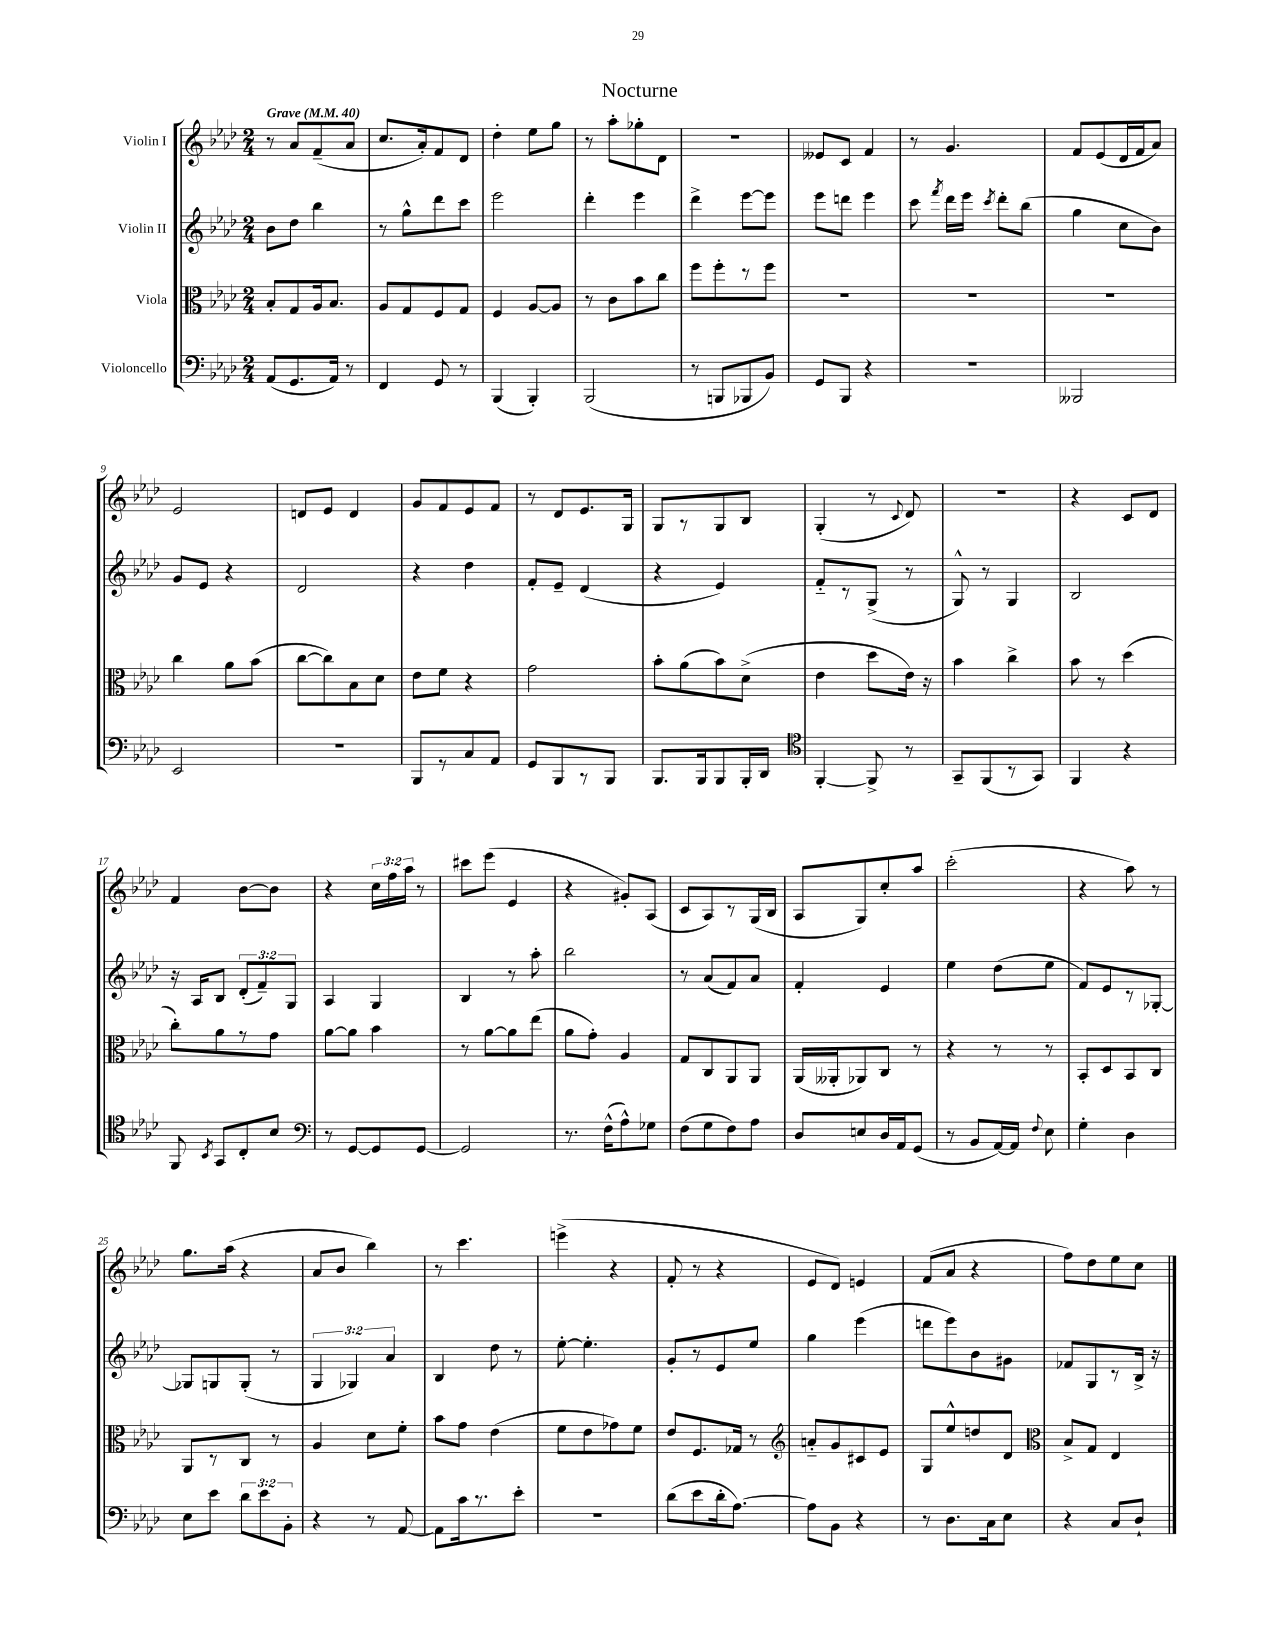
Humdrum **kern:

**kern	**kern	**kern	**kern
*staff4	*staff3	*staff2	*staff1
*clefF4	*clefC3	*clefG2	*clefG2
*k[b-e-a-d-]	*k[b-e-a-d-]	*k[b-e-a-d-]	*k[b-e-a-d-]
*M2/4	*M2/4	*M2/4	*M2/4
*MM40	*MM40	*MM40	*MM40
(8AA-	8B-'	8b-	8r
8.GG	8G	8dd-	8a-
.	16A-	4bb-	(8f~
16AA-)	8.B-	.	.
8r	.	.	8a-
=	=	=	=
4FF	8A-	8r	8.cc
.	8G	8gg^^	.
.	.	.	16a-')
8GG	8F	8ddd-	8f
8r	8G	8ccc	8d-
=	=	=	=
(4BBB-	4F	2eee-	4dd-'
4BBB-')	[8A-	.	8ee-
.	8A-]	.	8gg
=	=	=	=
(2BBB-	8r	4ddd-'	8r
.	8c	.	8aa-'
.	8b-	4eee-	8gg-'
.	8cc	.	8d-
=	=	=	=
8r	8ff	4ddd-^	2r
8BBB	8ff'	.	.
8BBB-	8r	[8eee-	.
8BB-)	8ff	8eee-]	.
=	=	=	=
8GG	2r	8eee-	8e--
8BBB-	.	8ddd	8c
4r	.	4eee-	4f
=	=	=	=
2r	2r	8ccc	8r
.	.	8qfff	.
.	.	16ddd-	4.g
.	.	16eee-	.
.	.	8qccc	.
.	.	8ddd-'	.
.	.	(8bb-	.
=	=	=	=
2BBB--	2r	4gg	8f
.	.	.	(8e-
.	.	8cc	16d-
.	.	.	16f
.	.	8b-)	8a-)
=	=	=	=
2EE-	4cc	8g	2e-
.	.	8e-	.
.	8a-	4r	.
.	(8b-	.	.
=	=	=	=
2r	[8cc	2d-	8d
.	8cc])	.	8e-
.	8B-	.	4d
.	8d-	.	.
=	=	=	=
8BBB-	8e-	4r	8g
8r	8f	.	8f
8C	4r	4dd-	8e-
8AA-	.	.	8f
=	=	=	=
8GG	2g	8f'	8r
8BBB-	.	8e-~	8d-
8r	.	(4d-	8.e-
8BBB-	.	.	.
.	.	.	16G
=	=	=	=
8.BBB-	8b-'	4r	8G
.	(8a-	.	8r
16BBB-	.	.	.
8BBB-	8b-)	4e-)	8G
16BBB-'	(8d-^	.	8B-
16DD-	.	.	.
=	=	=	=
*clefC4	*	*	*
[4FF'	4e-	8f'~	(4G'
.	.	8r	.
8FF^]	8dd-	(8G^	8r
.	.	.	8qqc
8r	16e-)	8r	8d-)
.	16r	.	.
=	=	=	=
8GG~	4b-	8G^^)	2r
(8FF	.	8r	.
8r	4cc^	4G	.
8GG)	.	.	.
=	=	=	=
4FF	8b-	2B-	4r
.	8r	.	.
4r	(4dd-	.	8c
.	.	.	8d-
=	=	=	=
8FF	8cc')	16r	4f
.	.	16A-	.
8qBB-	.	.	.
8GG	8a-	8B-	.
8C'	8r	(12d-'	[8b-
.	.	12f~)	.
8B-	8g	.	8b-]
.	.	12G	.
=	=	=	=
*clefF4	*	*	*
8r	[8a-	4A-	4r
[8GG	8a-]	.	.
8GG]	4b-	4G	24cc
.	.	.	24ff
.	.	.	24aa-
[8GG	.	.	8r
=	=	=	=
2GG]	8r	4B-	8ccc#
.	[8a-	.	(8eee-
.	8a-]	8r	4e-
.	(8ee-	8aa-'	.
=	=	=	=
8.r	8a-	2bb-	4r
.	8g')	.	.
(16F^^	.	.	.
8A-^^)	4A-	.	8g#')
8G-	.	.	(8A-
=	=	=	=
(8F	8G	8r	8c
8G	8C	(8a-	8A-)
8F)	8AA-	8f)	8r
8A-	8AA-	8a-	(16G
.	.	.	16B-
=	=	=	=
8D-	(16AA-	4f'	8A-
.	16AA--'	.	.
8E	8AA-)	.	8G)
16D-	8C	4e-	8cc'
16AA-	.	.	.
(8GG	8r	.	8aa-
=	=	=	=
8r	4r	4ee-	(2ccc'
8BB-	.	.	.
[16AA-)	8r	(8dd-	.
16AA-]	.	.	.
8qqF	.	.	.
8E-	8r	8ee-	.
=	=	=	=
4G'	8BB-'	8f)	4r
.	8D-	8e-	.
4D-	8BB-	8r	8aa-)
.	8C	[8G-'	8r
=	=	=	=
8E-	8AA-	8G-]	8.gg
8e-	8r	8G	.
.	.	.	(16aa-
12d-	8C	(8G'	4r
12e-	.	.	.
.	8r	8r	.
12BB-'	.	.	.
=	=	=	=
4r	4A-	6G	8a-
.	.	.	8b-
.	.	6G-)	.
8r	8d-	.	4bb-)
.	.	6a-	.
[8AA-	8f'	.	.
=	=	=	=
8AA-]	8b-	4B-	8r
16c	8g	.	4.ccc
8.r	.	.	.
.	(4e-	8dd-	.
8e-'	.	8r	.
=	=	=	=
2r	8f	[8ee-'	(4eee^
.	8e-	4.ee-']	.
.	8g-)	.	4r
.	8f	.	.
=	=	=	=
(8d-	8e-	8g'	8f'
8e-	8.F	8r	8r
16d-'	.	8e-	4r
[8.A-)	16G-	.	.
.	8r	8ee-	.
=	=	=	=
*	*clefG2	*	*
8A-]	8a'~	4gg	8e-
8BB-	8g	.	8d-)
4r	8c#	(4eee-	4e
.	8e-	.	.
=	=	=	=
8r	8G	8ddd	(8f
8.D-	8ee-^^	8eee-)	8a-
.	8dd	8b-	4r
16C	.	.	.
8E-	8d-	8g#	.
=	=	=	=
*	*clefC3	*	*
4r	8B-^	8f-	8ff)
.	8G	8G	8dd-
8C	4E-	8r	8ee-
8D-`	.	16B-^	8cc
.	.	16r	.
==	==	==	==
*-	*-	*-	*-
